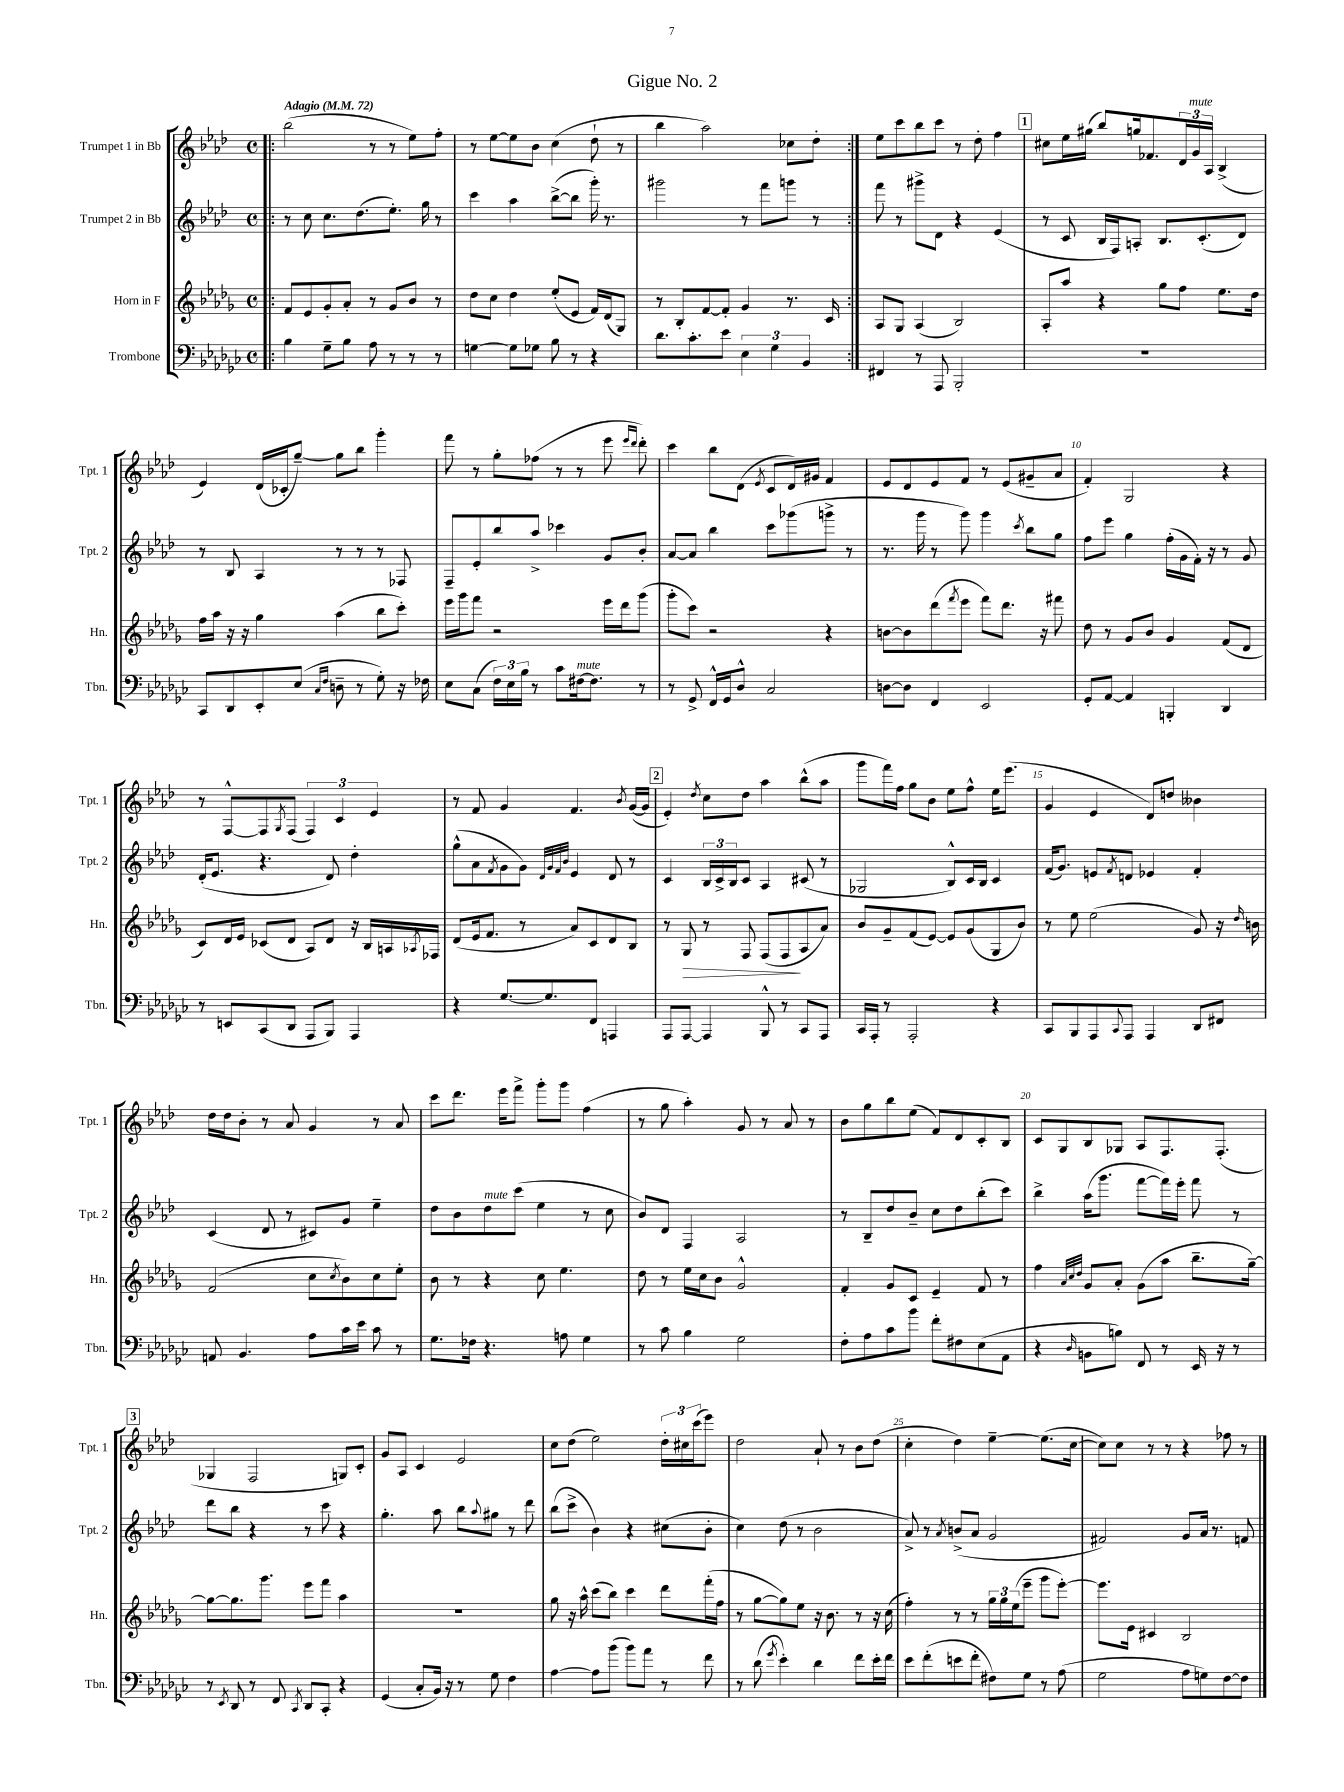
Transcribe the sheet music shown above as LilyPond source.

\header { title = "Gigue No. 2" }
<<
\new StaffGroup <<
\new Staff = "s0" \with { instrumentName = "Trumpet 1 in Bb" shortInstrumentName = "Tpt. 1" } {
    \clef treble \key aes \major \defaultTimeSignature \time 4/4 \tempo "Adagio" 4 = 72
    \repeat volta 2 { \bar ".|:" bes''2( r8 r8 ees''8) f''8-. |
    r8 ees''8~ ees''8 bes'8 c''4( des''8-! r8 |
    bes''4 aes''2) ces''8 des''8-. | }
    ees''8 c'''8 bes''8 c'''8 r8 des''8-. f''4 |
    \mark \markup { \box "1" } cis''8 ees''16 gis''16( bes''8) g''16 fes'8. \tuplet 3/2 { des'16 g'16^\markup { \italic "mute" } aes16 } bes4->( |
    ees'4) des'16( ces'16-. g''8~--) g''8 bes''8 g'''4-. |
    f'''8 r8 g''8-. fes''8( r8 r8 ees'''8 \grace { ees'''16 des'''16 } des'''8-.) |
    c'''4 bes''8 des'8( \acciaccatura { ees'8 } c'8 des'16) gis'16 f'4 |
    ees'8 des'8 ees'8 f'8 r8 ees'8( gis'8-- aes'8 |
    f'4-.) g2 r4 |
    r8 f8~-^ f8 \acciaccatura { g8 } f8( \tuplet 3/2 { f4) c'4 ees'4 } |
    r8 f'8 g'4 f'4. \acciaccatura { bes'8 } g'16~( g'16 |
    \mark \markup { \box "2" } ees'4-.) \acciaccatura { des''8 } c''8 des''8 aes''4 bes''8-^( aes''8 |
    g'''8 f'''16) f''16 g''8 bes'8 ees''8 f''8-^ ees''16 ees'''8.( |
    g'4 ees'4 des'8) d''8 beses'4 |
    des''16 des''16 bes'8-. r8 aes'8 g'4 r8 aes'8 |
    c'''8 des'''8. ees'''16 f'''8-> g'''8-. g'''8 f''4( |
    r8 g''8 aes''4-.) g'8 r8 aes'8 r8 |
    bes'8 g''8 bes''8 ees''8( f'8) des'8 c'8-. bes8 |
    c'8 g8 bes8 ges8 aes8 f8. f8.-.( |
    \mark \markup { \box "3" } ges4 f2 g8) c'8-. |
    g'8 aes8 c'4 ees'2 |
    c''8 des''8( ees''2) \tuplet 3/2 { des''16-. cis''16 c'''16( } ees'''8) |
    des''2 aes'8-! r8 bes'8 des''8( |
    c''4-. des''4) ees''4~-- ees''8.( c''16~ |
    c''8) c''8 r8 r8 r4 fes''8 r8 \bar "|." |
}
\new Staff = "s1" \with { instrumentName = "Trumpet 2 in Bb" shortInstrumentName = "Tpt. 2" } {
    \clef treble \key aes \major \defaultTimeSignature \time 4/4
    \repeat volta 2 { \bar ".|:" r8 c''8 c''8. des''8.( ees''8.-.) g''16 r8 |
    c'''4 aes''4 bes''8~->( bes''8 g'''16-.) r8. |
    gis'''2 r8 f'''8 g'''8 r8 | }
    f'''8 r8 gis'''8-> des'8 r4 ees'4( |
    \mark \markup { \box "1" } r8 c'8 bes16 f16) a8-. bes8. c'8.-.( des'8) |
    r8 bes8 aes4 r8 r8 r8 fes8 |
    f8-- ees'8-. bes''8 aes''8-> ces'''4 g'8 bes'8-. |
    aes'8~ aes'8 bes''4 c'''8 ges'''8( g'''8-> r8 |
    r8. g'''16 r8 g'''8) g'''4 \acciaccatura { c'''8 } bes''8 g''8 |
    f''8 ees'''8 g''4 f''16-.( g'16 f'16-.) r16 r8 g'8 |
    des'16-.( ees'8. r4. des'8) des''4-. |
    g''8-^( aes'8 \acciaccatura { f'8 } g'8 g'8) \grace { des'32 g'32 f'32 bes'32 } ees'4 des'8 r8 |
    \mark \markup { \box "2" } c'4 \tuplet 3/2 { bes16 c'16-> bes16 } c'8 aes4 cis'8( r8 |
    ges2 bes8-^) c'16 bes16 c'4 |
    f'16( g'8.) e'8 \acciaccatura { f'8 } d'8 ees'4 f'4-. |
    c'4( des'8 r8 cis'8) g'8 ees''4-- |
    des''8 bes'8 des''8^\markup { \italic "mute" } c'''8( ees''4 r8 c''8 |
    bes'8) des'8 f4 aes2 |
    r8 bes8-- des''8 bes'8-- c''8 des''8 bes''8-.( c'''8) |
    bes''4-> aes''16( g'''8. f'''8~ f'''16) ees'''16-. f'''8 r8 |
    \mark \markup { \box "3" } des'''8 bes''8 r4 r8 c'''8 r4 |
    g''4.-. aes''8 bes''8 \appoggiatura { aes''8 } gis''8 r8 des'''8 |
    bes''8( c'''8-> bes'4) r4 cis''8( bes'8-. |
    c''4) des''8( r8 bes'2 |
    aes'8->) r8 \acciaccatura { aes'8 } b'8->( aes'8 g'2 |
    fis'2) g'8 aes'16 r8. f'8 \bar "|." |
}
\new Staff = "s2" \with { instrumentName = "Horn in F" shortInstrumentName = "Hn." } {
    \clef treble \key des \major \defaultTimeSignature \time 4/4
    \repeat volta 2 { \bar ".|:" f'8 ees'8 ges'8-. aes'8-. r8 ges'8 bes'8 r8 |
    des''8 c''8 des''4 ees''8-.( ees'8 f'16) des'16( ges8) |
    r8 bes8-. f'8~ f'8-. ges'4 r8. c'16 | }
    aes8 ges8 aes4( bes2) |
    \mark \markup { \box "1" } aes8-. aes''8 r4 ges''8 f''8 ees''8. des''16 |
    f''16 aes''16 r16 r16 ges''4 aes''4( bes''8 c'''8-.) |
    ees'''16 ges'''16 f'''8 r2 ees'''16 des'''16 ges'''8( |
    ges'''8-. c'''8) r2 r4 |
    b'8~ b'8 des'''8( \acciaccatura { f'''8 } ees'''8 f'''8) des'''8. r16 fis'''8 |
    des''8 r8 ges'8 bes'8 ges'4 f'8( des'8 |
    c'8) des'16 ees'16 ces'8( des'8 aes8) des'8 r16 bes16 a16 \acciaccatura { aes8 } fes16 |
    des'8( ees'16 f'8. r8 aes'8) c'8 des'8 bes8 |
    \mark \markup { \box "2" } r8 ges8\> r8 f8 f8( f8\! aes8 aes'8) |
    bes'8 ges'8-- f'8( ees'8~) ees'8 ges'8( ges8 bes'8) |
    r8 ees''8 ees''2( ges'8) r16 \grace { des''16 } b'16 |
    f'2( c''8 \acciaccatura { c''8 } bes'8) c''8 ees''8-. |
    bes'8 r8 r4 c''8 ees''4. |
    des''8 r8 ees''16 c''16 bes'8 ges'2-^ |
    f'4-. ges'8 c'8 ees'4-- f'8 r8 |
    f''4 \grace { aes'32 c''32 des''32 } ges'8 aes'8-. ges'8( aes''8 bes''8.-- ges''16~--) |
    \mark \markup { \box "3" } ges''8~ ges''8. ges'''8. ees'''8 f'''8 aes''4 |
    R1 |
    ges''8 r16 aes''16-^ c'''8( bes''8) c'''4 des'''8 f'''16-.( f''16 |
    r8 ges''8~ ges''8) ees''8 r16 bes'8. r8 r16 c''16( |
    f''4-.) r8 r8 \tuplet 3/2 { ges''16 ges''16 ees''16( } ees'''8-- ges'''8 ees'''8~-.) |
    ees'''8. ees'16 cis'4 bes2 \bar "|." |
}
\new Staff = "s3" \with { instrumentName = "Trombone" shortInstrumentName = "Tbn." } {
    \clef bass \key ges \major \defaultTimeSignature \time 4/4
    \repeat volta 2 { \bar ".|:" bes4 ges8-- bes8 aes8 r8 r8 r8 |
    g4~ g8 ges8 bes8 r8 r4 |
    des'8. ces'8.-. ees'8 \tuplet 3/2 { ees4 ges4 bes,4 } | }
    fis,4 r8 aes,,8 bes,,2-. |
    \mark \markup { \box "1" } R1 |
    ces,8 des,8 ees,8-. ees8( \grace { ces16 f16 } d8-- r8 ges8-.) r16 fes16 |
    ees8 ces8( \tuplet 3/2 { f16) ees16 bes16 } r8 ces'8 fis16~^\markup { \italic "mute" } fis8. r8 |
    r8 ges,8-> f,16-^ ges,16 des8-^ ces2 |
    d8~ d8 f,4 ees,2 |
    ges,8-. aes,8~ aes,4 b,,4-. des,4 |
    r8 e,8 ces,8( des,8 aes,,8 bes,,8) aes,,4 |
    r4 ges8.~ ges8. f,8 a,,4 |
    \mark \markup { \box "2" } aes,,8 aes,,8~ aes,,4 bes,,8-^ r8 ces,8 aes,,8 |
    ces,16 aes,,16-. r8 aes,,2-. r4 |
    ces,8 bes,,8 aes,,8 \appoggiatura { ces,8 } aes,,8 aes,,4 des,8 fis,8 |
    a,8 bes,4. aes8 ces'16 ees'16 ces'8 r8 |
    ges8. fes16 r4. a8 ges4 |
    r8 ces'8 bes4 ges2 |
    f8-. aes8 ces'8 bes'8 f'8-. fis8 ees8( aes,8 |
    r4 \grace { des16 } b,8 b8) f,8 r8 ees,16 r16 r8 |
    \mark \markup { \box "3" } r8 \acciaccatura { ees,8 } des,8 r8 f,8 \acciaccatura { ces,8 } des,8 ces,8-. r4 |
    ges,4( ces8-. bes,16) r16 r8 ges8 f4 |
    aes4~ aes8 bes'8( bes'8) aes'8 r8 f'8 |
    r8 des'8( \acciaccatura { ges'8 } ees'4-.) des'4 f'8 ees'16-. f'16 |
    ees'8 f'8-.( e'8 f'8-. fis8) ges8 r8 aes8( |
    ges2 aes8 g8) f8~ f8 \bar "|." |
}
>>
>>
\layout { \context { \Score \override BarNumber.break-visibility = ##(#f #t #t) barNumberVisibility = #(every-nth-bar-number-visible 5) } }
